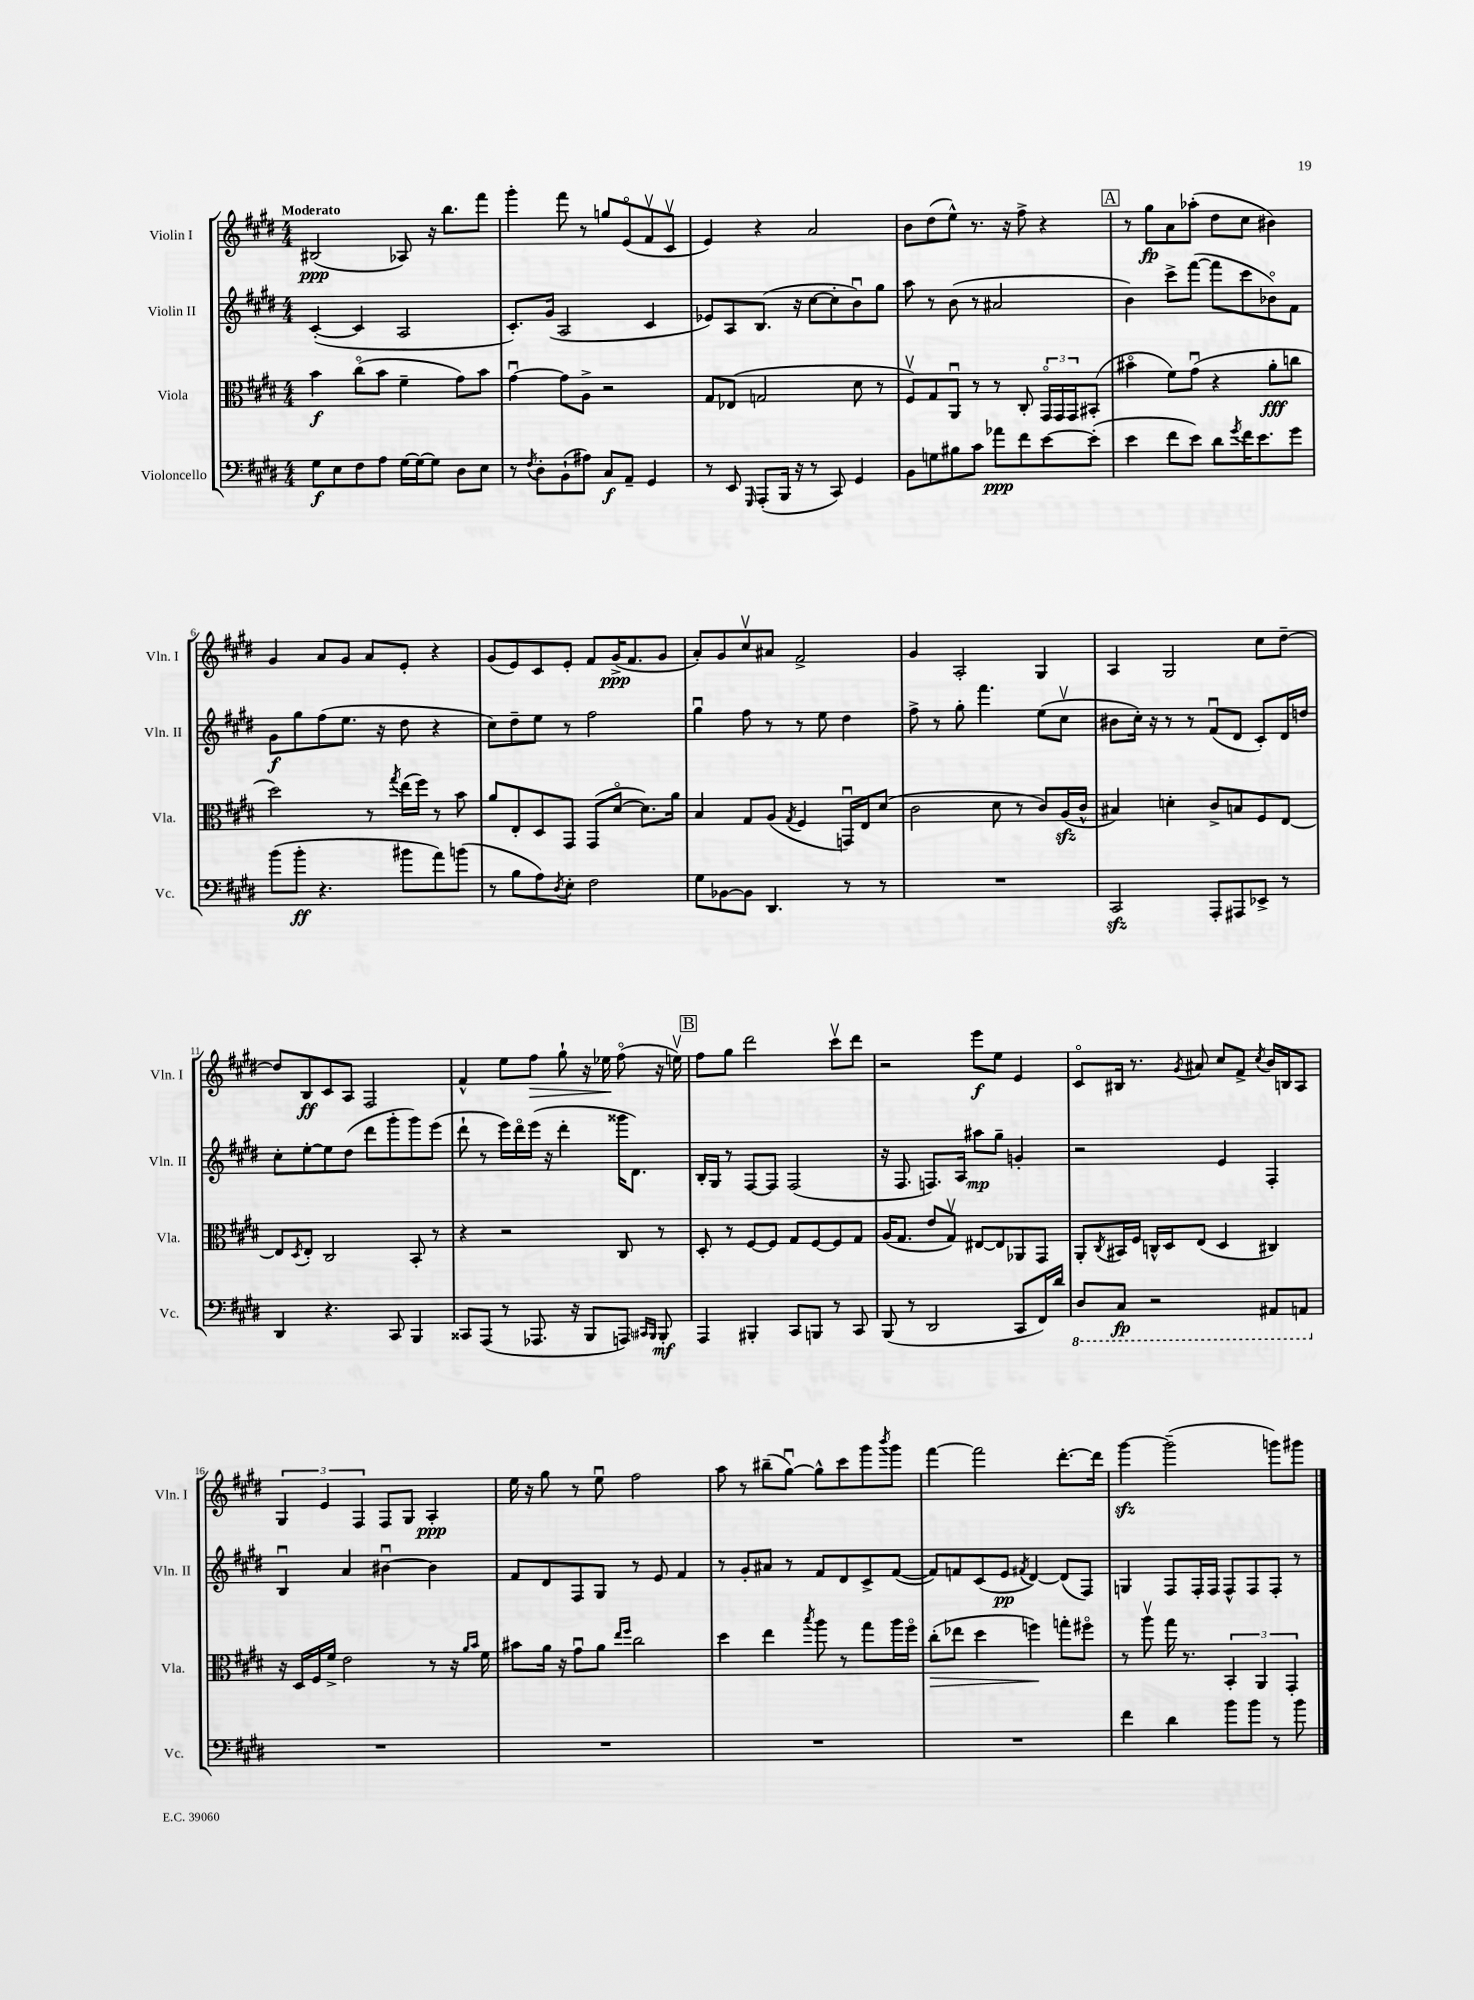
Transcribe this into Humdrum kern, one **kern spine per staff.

**kern	**dynam	**kern	**dynam	**kern	**dynam	**kern	**dynam
*part4	*part4	*part3	*part3	*part2	*part2	*part1	*part1
*staff4	*staff4	*staff3	*staff3	*staff2	*staff2	*staff1	*staff1
*I"Violoncello	*	*I"Viola	*	*I"Violin II	*	*I"Violin I	*
*I'Vc.	*	*I'Vla.	*	*I'Vln. II	*	*I'Vln. I	*
*clefF4	*	*clefC3	*	*clefG2	*	*clefG2	*
*k[f#c#g#d#]	*	*k[f#c#g#d#]	*	*k[f#c#g#d#]	*	*k[f#c#g#d#]	*
*M4/4	*	*M4/4	*	*M4/4	*	*M4/4	*
=1	=1	=1	=1	=1	=1	=1	=1
!	!	!	!	!	!	!LO:TX:a:B:t=Moderato	!
8G#\L	f	4b\	f	([4c#'/	.	(2B#X/	ppp
8E\	.	.	.	.	.	.	.
8F#\	.	(8cc#\L	.	4c#/]	.	.	.
8A\J	.	8b\J	.	.	.	.	.
[16G#\LL	.	4f#~\	.	2A/	.	8A-X/)	.
16G#\J_	.	.	.	.	.	.	.
8G#\J]	.	.	.	.	.	16r	.
.	.	.	.	.	.	8.bb\L	.
8D#\L	.	8g#\L)	.	.	.	.	.
8E\J	.	8b\J	.	.	.	8fff#\J	.
=2	=2	=2	=2	=2	=2	=2	=2
8r	.	[4g#u\	.	8.c#'/L)	.	4ggg#'\	.
8qF#/	.	.	.	.	.	.	.
8D#'\L	.	.	.	.	.	.	.
.	.	.	.	(16g#/Jk	.	.	.
(8BB`\	.	8g#\L]	.	2A/	.	8fff#\	.
8A#X\J)	.	8A^\J	.	.	.	8r	.
8C#/L	f	2r	.	.	.	8ggn/L	.
8AA~/J	.	.	.	.	.	(8e/	.
4GG#/	.	.	.	4c#/	.	8f#v/	.
.	.	.	.	.	.	8c#v/J	.
=3	=3	=3	=3	=3	=3	=3	=3
8r	.	8G#/L	.	8e-X/L)	.	4e/)	.
8EE/	.	(8E-X/J	.	8A/	.	.	.
16qqGGG#/	.	.	.	.	.	.	.
(8AAA'/L	.	2Gn/	.	(8.B/J	.	4r	.
16BBB/Jk	.	.	.	.	.	.	.
16r	.	.	.	16r	.	.	.
8r	.	.	.	[8cc#\L	.	2a/	.
8CC#/)	.	.	.	8cc#'\]	.	.	.
4GG#/	.	8d#\	.	8bu\)	.	.	.
.	.	8r	.	8gg#\J	.	.	.
=4	=4	=4	=4	=4	=4	=4	=4
8BB\L	.	8F#v/L)	.	8aa\	.	8b\L	.
8Gn\	.	8G#/	.	8r	.	(8dd#\	.
8B#X\	.	8AAu/J	.	(8b\	.	8ee^^\J)	.
8c#\J	.	8r	.	8r	.	8.r	.
8a-X\L	ppp	8r	.	2a#X/	.	.	.
.	.	.	.	.	.	16r	.
8f#\	.	8C#'/	.	.	.	8ff#^\	.
[8e\	.	24GG#/LL	.	.	.	4r	.
.	.	24GG#/	.	.	.	.	.
.	.	24GG#/J	.	.	.	.	.
(8e'\J]	.	(8BB#X'/J	.	.	.	.	.
!!LO:REH:place=s1:t=A
=5	=5	=5	=5	=5	=5	=5	=5
4e\	.	4b#X\	.	4b\)	.	8r	.
.	.	.	.	.	.	8gg#\L	fp
8f#\L	.	8f#\L)	.	8ccc#^\L	.	8a\	.
8e\J)	.	(8g#u\J	.	([8fff#\J	.	(8aa-X'\J	.
8d#\L	.	4r	.	8fff#\L]	.	8dd#\L	.
8qg#/	.	.	.	.	.	.	.
16f#\K	.	.	.	8ccc#\	.	8cc#\J	.
8.e\	.	.	.	.	.	.	.
.	.	8a'\L	fff	8b-X\)	.	4b#X\)	.
8g#\J	.	8ccn\J	.	8f#\J	.	.	.
!!LO:LB:g=z
=6	=6	=6	=6	=6	=6	=6	=6
(8b\L	.	2dd#\)	.	8g#\L	f	4g#/	.
8b'\J	ff	.	.	8gg#\	.	.	.
4.r	.	.	.	(8ff#\	.	8a/L	.
.	.	.	.	8.ee\J	.	8g#/J	.
.	.	8r	.	.	.	8a/L	.
.	.	.	.	16r	.	.	.
.	.	8qgg#/	.	.	.	.	.
8b#X\L	.	(16ee\LL	.	8dd#\	.	8e'/J	.
.	.	16ff#\JJ)	.	.	.	.	.
8a\)	.	8r	.	4r	.	4r	.
(8bn\J	.	8b\	.	.	.	.	.
=7	=7	=7	=7	=7	=7	=7	=7
8r	.	8a/L	.	8cc#\L)	.	(8g#/L	.
8B\L	.	8E'/	.	8dd#~\	.	8e/)	.
8A\)	.	8D#/	.	8ee\J	.	8c#/	.
8qD#/	.	.	.	.	.	.	.
8E'\J	.	8GG#/J	.	8r	.	8e'/J	.
2F#\	.	(8GG#/L	.	2ff#\	.	8f#/L	.
.	.	[8d#/J	.	.	.	(16g#^/K	ppp
.	.	.	.	.	.	8.f#/	.
.	.	8.d#\L])	.	.	.	.	.
.	.	.	.	.	.	8g#/J	.
.	.	16a\Jk	.	.	.	.	.
=8	=8	=8	=8	=8	=8	=8	=8
8G#\L	.	4B/	.	4gg#u\	.	8a'/L)	.
[8BB-X\	.	.	.	.	.	8g#/	.
8BB-\J]	.	8G#/L	.	8ff#\	.	8cc#v/	.
4.DD#/	.	(8A/J	.	8r	.	8a#X/J	.
.	.	8qG#/	.	.	.	.	.
.	.	4F#/	.	8r	.	2f#^/	.
.	.	.	.	8ee\	.	.	.
8r	.	16GGnu/LL)	.	4dd#\	.	.	.
.	.	16E/J	.	.	.	.	.
8r	.	(8d#/J	.	.	.	.	.
=9	=9	=9	=9	=9	=9	=9	=9
1r	.	2c#\	.	8ff#^\	.	4g#/	.
.	.	.	.	8r	.	.	.
.	.	.	.	8gg#'\	.	2A'/	.
.	.	.	.	4.fff#\	.	.	.
.	.	8d#\	.	.	.	.	.
.	.	8r	.	.	.	.	.
.	.	8c#/L)	.	(8ee\L	.	4G#/	.
.	.	(16Azz/L	.	8cc#v\J	.	.	.
.	.	16c#^^/JJ	.	.	.	.	.
=10	=10	=10	=10	=10	=10	=10	=10
2CC#zz/	.	4B#X/)	.	8b#X\L	.	4A/	.
.	.	.	.	16cc#'\Jk)	.	.	.
.	.	.	.	16r	.	.	.
.	.	4dn'\	.	8r	.	2G#/	.
.	.	.	.	8r	.	.	.
8AAA'/L	.	8c#^/L	.	(8f#u/L	.	.	.
8AAA#X/	.	8Bn/	.	8d#/J	.	.	.
8EE-X^/J	.	8F#/	.	8c#'/L)	.	8cc#\L	.
8r	.	[8E/J	.	16d#/L	.	[8dd#~\J	.
.	.	.	.	16ddn/JJ	.	.	.
!!LO:LB:g=z
=11	=11	=11	=11	=11	=11	=11	=11
4DD#/	.	8E/L]	.	8cc#'\L	.	8dd#/L]	.
.	.	8qD#/	.	.	.	.	.
.	.	8E'/J	.	[8ee'\	.	8B/	ff
4.r	.	2C#/	.	8ee\]	.	8c#/	.
.	.	.	.	(8dd#\J	.	8A/J	.
.	.	.	.	8ddd#\L	.	2F#/	.
8CC#/	.	.	.	8ggg#'\	.	.	.
4BBB/	.	8BB'/	.	8ggg#\)	.	.	.
.	.	8r	.	(8eee\J	.	.	.
=12	=12	=12	=12	=12	=12	=12	=12
8CC##X/L	.	4r	.	8ddd#`\	.	4f#^^/	.
(8AAA/J	.	.	.	8r	.	.	.
8r	.	2r	.	16eee\LL)	.	8ee\L	.
.	.	.	.	16ddd#\	.	.	.
!	!	!	!	!	!	!	!LO:HP:b
8.AAA-X/	.	.	.	(16eee\JJ	.	8ff#\J	>
.	.	.	.	16r	.	.	.
.	.	.	.	4ddd#'\	.	8gg#`\	.
16r	.	.	.	.	.	.	.
8BBB/L	.	.	.	.	.	16r	.
.	.	.	.	.	.	16ee-X\	.
8AAAn/J)	.	8C#/	.	16ggg##X\KL	.	(8ff#\	]
.	.	.	.	8.d#\J)	.	.	.
16qqCC#X/LL	.	.	.	.	.	.	.
16qqBBB/JJ	.	.	.	.	.	.	.
8BBB'/	mf	8r	.	.	.	16r	.
.	.	.	.	.	.	16eenv\)	.
!!LO:REH:place=s1:t=B
=13	=13	=13	=13	=13	=13	=13	=13
4AAA/	.	8D#'/	.	16B'/LL	.	8ff#\L	.
.	.	.	.	16G#/JJ	.	.	.
.	.	8r	.	8r	.	8gg#\J	.
4BBB#X'/	.	[8F#/L	.	[8F#/L	.	2ddd#\	.
.	.	8F#/J]	.	8F#/J]	.	.	.
8CC#/L	.	8G#/L	.	(2F#/	.	.	.
8BBBn/J	.	[8F#/	.	.	.	.	.
8r	.	8F#/]	.	.	.	8ccc#v\L	.
8CC#/	.	8G#/J	.	.	.	8ddd#\J	.
=14	=14	=14	=14	=14	=14	=14	=14
(8BBB/	.	(16A/KL	.	16r	.	2r	.
.	.	8.G#/J	.	8.F#/	.	.	.
8r	.	.	.	.	.	.	.
2DD#/	.	8e/L	.	8.Fn/L)	.	.	.
.	.	8G#v/J)	.	.	.	.	.
.	.	.	.	16A/Jk	.	.	.
.	.	[8E#X/L	.	8aa#X\L	mp	8eee\L	f
.	.	8E#/]	.	8gg#~\J	.	8ee\J	.
8CC#/L	.	8AA-X/	.	4gn'/	.	4e/	.
16FF#/L)	.	8GG#/J	.	.	.	.	.
16d#/JJ	.	.	.	.	.	.	.
=15	=15	=15	=15	=15	=15	=15	=15
*8ba	*	*	*	*	*	*	*
8DD#/L	.	8AA'/L	.	2r	.	8c#/L	.
.	.	8qC#/	.	.	.	.	.
8CC#/J	fp	16BB#X/L	.	.	.	16B#X/Jk	.
.	.	16F#/JJ	.	.	.	8.r	.
2r	.	16Cn^^/LL	.	.	.	.	.
.	.	16D#/J	.	.	.	.	.
.	.	.	.	.	.	8qg#/	.
.	.	(8E/J	.	.	.	8a#X/	.
.	.	4D#/	.	4e/	.	8cc#/L	.
.	.	.	.	.	.	8f#^/J	.
.	.	.	.	.	.	8qcc#/	.
8AAA#X/L	.	4C#X/)	.	4F#'/	.	16b/LL	.
.	.	.	.	.	.	16Bn/J	.
8AAAn/J	.	.	.	.	.	8A/J	.
!!LO:LB:g=z
=16	=16	=16	=16	=16	=16	=16	=16
*X8ba	*	*	*	*	*	*	*
1r	.	16r	.	4Bu/	.	6G#/	.
.	.	16D#/LL	.	.	.	.	.
.	.	16F#/	.	.	.	.	.
.	.	.	.	.	.	6e/	.
.	.	16f#^/JJ	.	.	.	.	.
.	.	2e\	.	4a/	.	.	.
.	.	.	.	.	.	6F#/	.
.	.	.	.	[4b#Xu\	.	8F#/L	.
.	.	.	.	.	.	8G#/J	.
.	.	8r	.	4b#\]	.	4A'/	ppp
.	.	16r	.	.	.	.	.
.	.	16qqa/LL	.	.	.	.	.
.	.	16qqb/JJ	.	.	.	.	.
.	.	16f#\	.	.	.	.	.
=17	=17	=17	=17	=17	=17	=17	=17
1r	.	8b#X\L	.	8f#/L	.	16ee\	.
.	.	.	.	.	.	16r	.
.	.	16a\Jk	.	8d#/	.	8gg#\	.
.	.	16r	.	.	.	.	.
.	.	8g#u\L	.	8F#/	.	8r	.
.	.	8a\J	.	8G#/J	.	8eeu\	.
.	.	16qqee/LL	.	.	.	.	.
.	.	16qqff#/JJ	.	.	.	.	.
.	.	2cc#\	.	8r	.	2ff#\	.
.	.	.	.	8e/	.	.	.
.	.	.	.	4f#/	.	.	.
=18	=18	=18	=18	=18	=18	=18	=18
1r	.	4dd#\	.	8r	.	8aa\	.
.	.	.	.	8g#'/L	.	8r	.
.	.	4ee\	.	8a#X/J	.	(8bb#X~\L	.
.	.	.	.	8r	.	[8gg#u\J)	.
.	.	8qbb/	.	.	.	.	.
.	.	8aa\	.	8f#/L	.	8gg#^^\L]	.
.	.	8r	.	8d#/	.	8ccc#\	.
.	.	8gg#\L	.	8c#^/	.	8ggg#\	.
.	.	.	.	.	.	8qbbb/	.
.	.	16aa\L	.	([8f#/J	.	8ggg#\J	.
.	.	16ff#\JJ	.	.	.	.	.
=19	=19	=19	=19	=19	=19	=19	=19
!	!	!	!LO:HP:b	!	!	!	!
1r	.	(8cc#'\L	>	8f#/L])	.	[4fff#\	.
.	.	8ee-X\J	.	8fn/	.	.	.
.	.	4dd#\	.	(8c#/	.	2fff#\]	.
.	.	.	.	8e/J	pp	.	.
.	.	.	.	8qf#X/	.	.	.
.	.	4ffn\)	.	[4d#/)	.	.	.
.	.	8ggn'\L	]	(8d#/L]	.	[8.ddd#'\L	.
.	.	8ff#X\J	.	8F#/J)	.	.	.
.	.	.	.	.	.	16ddd#\Jk]	.
=20	=20	=20	=20	=20	=20	=20	=20
4f#\	.	8r	.	4Gn/	.	[4ggg#zz\	.
.	.	8aav\	.	.	.	.	.
4d#\	.	16gg#\	.	8F#/L	.	(2ggg#~\]	.
.	.	8.r	.	.	.	.	.
.	.	.	.	16F#'/L	.	.	.
.	.	.	.	16F#/JJ	.	.	.
8b\L	.	6BB'/	.	8F#^^/L	.	.	.
8b\J	.	.	.	8F#/	.	.	.
.	.	6AA/	.	.	.	.	.
8r	.	.	.	8F#'/J	.	8gggn\L)	.
.	.	6GG#'/	.	.	.	.	.
8b\	.	.	.	8r	.	8ggg#X\J	.
==	==	==	==	==	==	==	==
*-	*-	*-	*-	*-	*-	*-	*-
